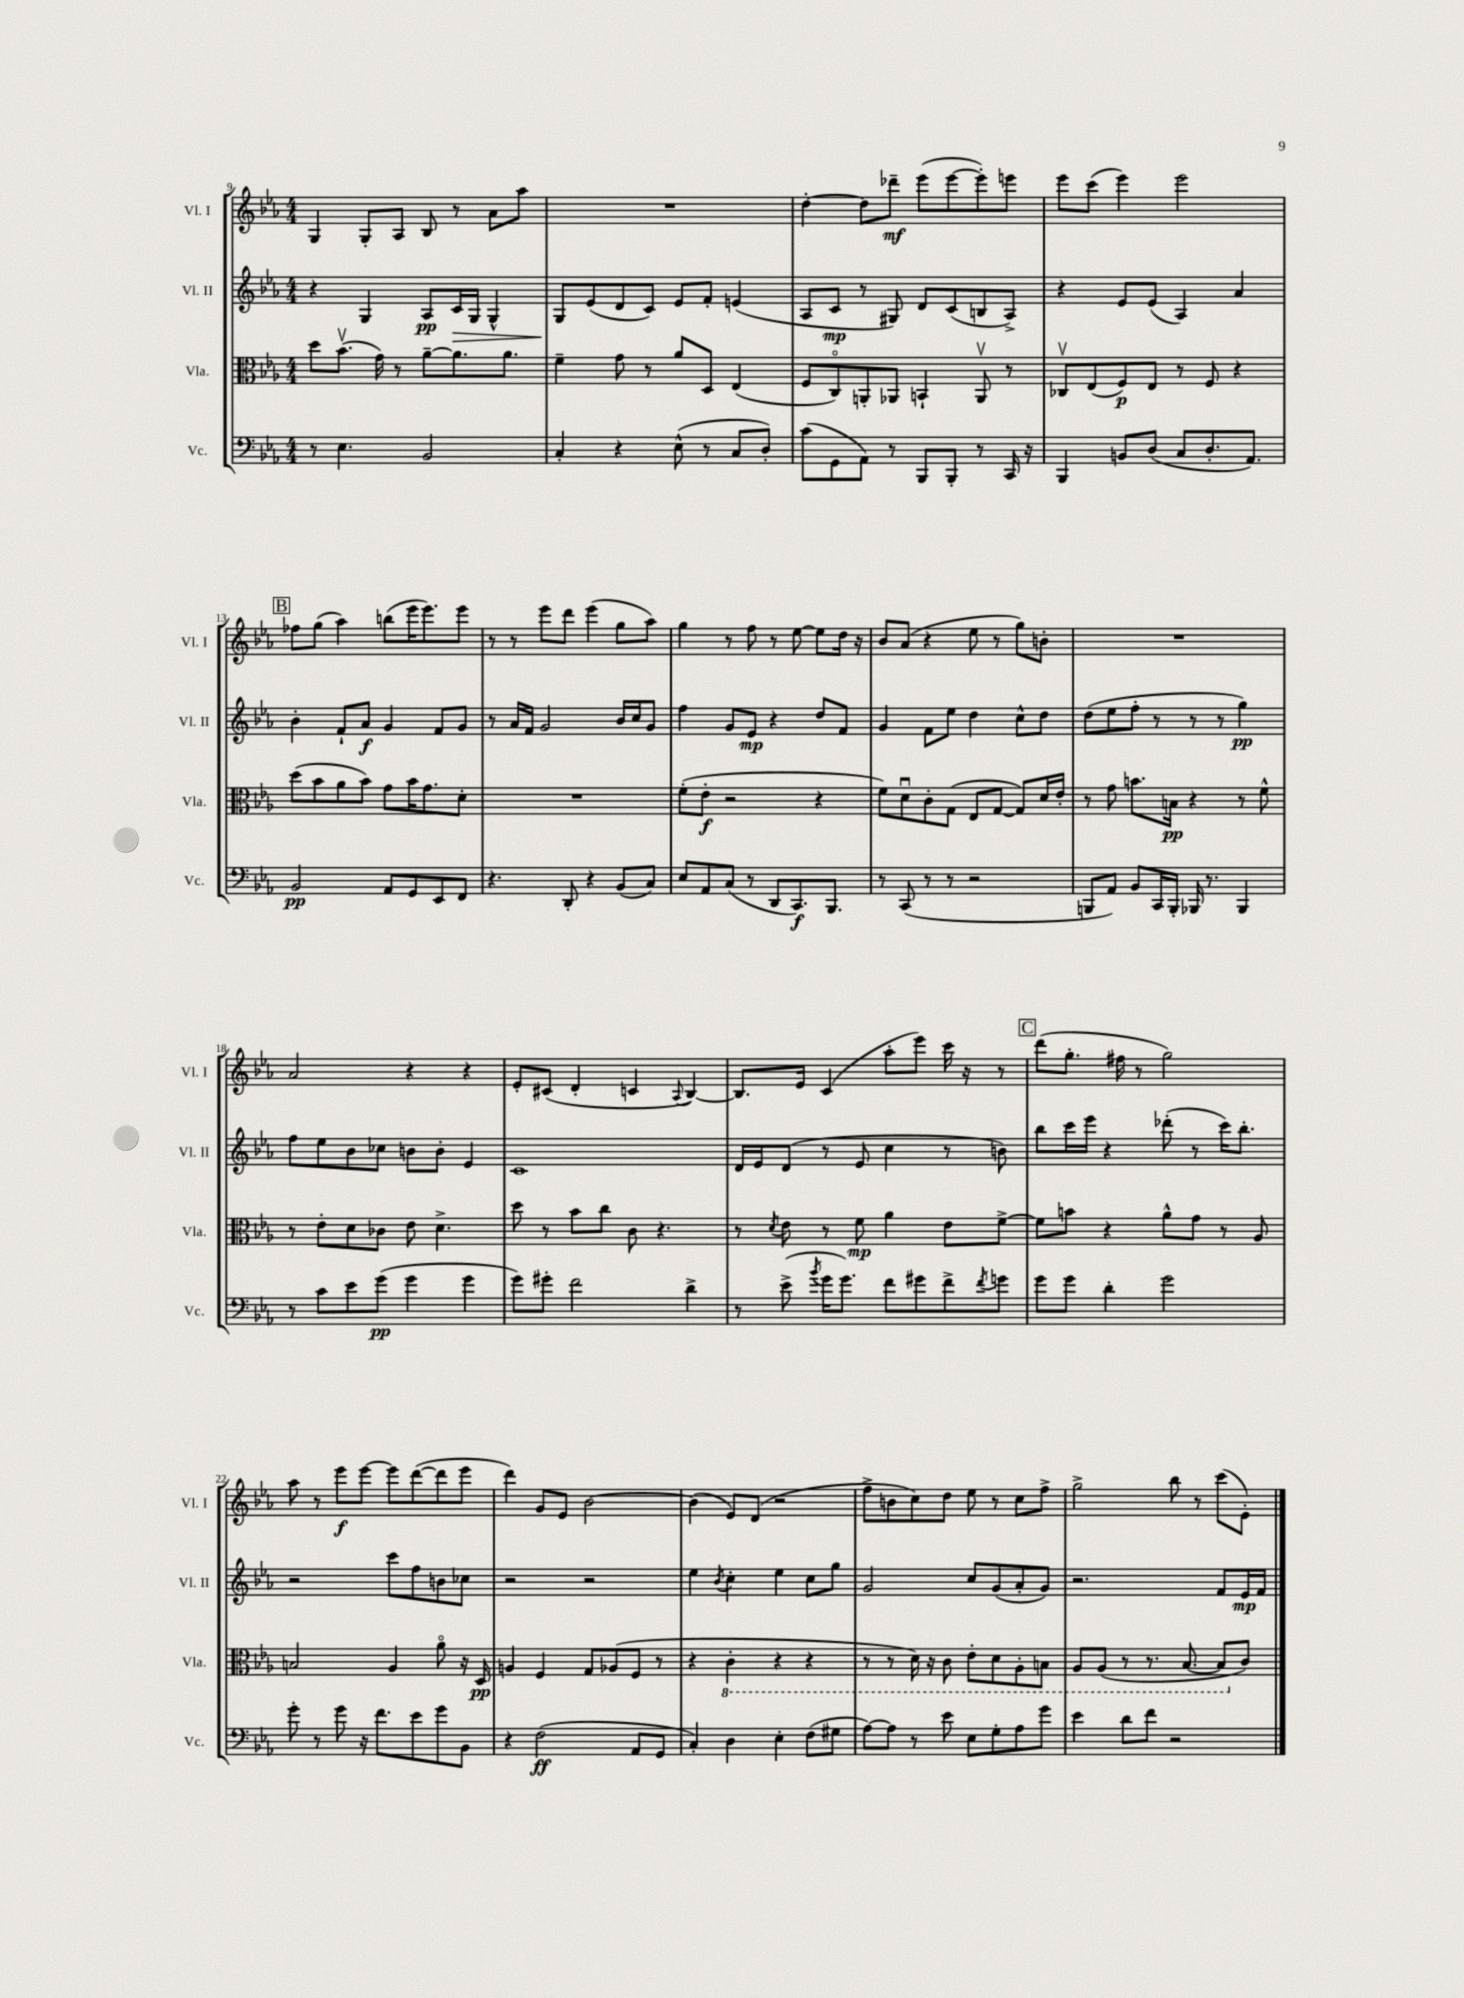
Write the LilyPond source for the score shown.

<<
\new StaffGroup <<
\new Staff = "s0" \with { instrumentName = "Vl. I" shortInstrumentName = "Vl. I" } {
    \clef treble \key ees \major \numericTimeSignature \time 4/4
    g4 g8-. aes8 bes8 r8 aes'8 aes''8 |
    R1 |
    d''4~-. d''8 des'''8--\mf ees'''8( ees'''8~ ees'''8-.) e'''8 |
    ees'''8 c'''8( ees'''4) ees'''2 |
    \mark \markup { \box "B" } fes''8 g''8( aes''4) b''8( ees'''16 ees'''8.) ees'''8 |
    r8 r8 ees'''8 d'''8 ees'''4( g''8 aes''8) |
    g''4 r8 f''8 r8 ees''8~ ees''8 d''16 r16 |
    bes'8 aes'8( r4 ees''8 r8 g''8) b'8-. |
    R1 |
    aes'2 r4 r4 |
    ees'8-. cis'8( d'4-. c'4 \appoggiatura { aes8 } bes4~) |
    bes8. ees'16 c'4( aes''8-. ees'''8) c'''16 r16 r8 |
    \mark \markup { \box "C" } d'''8( g''8.-. fis''16 r8 g''2) |
    aes''8 r8 ees'''8\f ees'''8~ ees'''8 d'''8~( d'''8 ees'''8 |
    d'''4) g'8 ees'8 bes'2~ |
    bes'4( ees'8) d'8( r2 |
    f''8-> b'8 c''8) d''8 ees''8 r8 c''8 f''8-> |
    g''2-> bes''8 r8 c'''8( ees'8-.) \bar "|." |
}
\new Staff = "s1" \with { instrumentName = "Vl. II" shortInstrumentName = "Vl. II" } {
    \clef treble \key ees \major \numericTimeSignature \time 4/4
    r4 g4 aes8\pp c'16\> g16 g4-^ |
    g8\! ees'8( d'8 c'8) ees'8 f'8-. e'4( |
    aes8 c'8\mp r8 gis8) d'8 c'8( b8 aes8->) |
    r4 ees'8 ees'8( aes4) aes'4 |
    \mark \markup { \box "B" } bes'4-. f'8-! aes'8\f g'4 f'8 g'8 |
    r8 aes'16 f'16 g'2 bes'16 c''16 g'8 |
    f''4 g'8 ees'8\mp r4 d''8 f'8 |
    g'4 f'8 ees''8 d''4 c''8-^ d''8 |
    d''8( ees''8 f''8-. r8 r8 r8 g''4\pp) |
    f''8 ees''8 bes'8 ces''8 b'8 b'8-. ees'4 |
    c'1 |
    d'16 ees'16 d'8( r8 ees'8 c''4 r8 b'8) |
    \mark \markup { \box "C" } bes''8 c'''16 ees'''16 r4 des'''8-.( r8 c'''16) bes''8.-. |
    r2 c'''8 f''8 b'8 ces''8 |
    r2 r2 |
    ees''4 \acciaccatura { bes'8 } c''4-. ees''4 c''8 g''8 |
    g'2 c''8 g'8( aes'8-. g'8) |
    r2. f'8 ees'16\mp f'16 \bar "|." |
}
\new Staff = "s2" \with { instrumentName = "Vla." shortInstrumentName = "Vla." } {
    \clef alto \key ees \major \numericTimeSignature \time 4/4
    d''8 bes'8.\upbow( g'16) r8 aes'8~-- aes'8. aes'8. |
    f'4-- g'8 r8 aes'8 d8 ees4( |
    f8 c8\flageolet) a,8-. aes,8 b,4-! aes,8\upbow r8 |
    ces8\upbow ees8( f8\p) ees8 r8 f8 r4 |
    \mark \markup { \box "B" } d''8( bes'8 aes'8 bes'8) g'8 bes'16 g'8. d'8-. |
    R1 |
    f'8-.( ees'8-.\f r2 r4 |
    f'8) d'8\downbow c'8-. g8( ees8 g8~ g8) d'16 ees'16-. |
    r8 g'8 b'8. b16\pp r4 r8 f'8-^ |
    r8 ees'8-. d'8 ces'8 ees'8 d'4.-> |
    d''8 r8 bes'8 c''8 c'8 r4. |
    r8 \acciaccatura { d'8 } ees'8 r8 f'8\mp aes'4 ees'8 f'8~-> |
    \mark \markup { \box "C" } f'8 b'8 r4 aes'8-^ g'8 r8 aes8 |
    b2 aes4 aes'8\flageolet r16 d16\pp |
    a4 f4 g8 aes8( f8 r8 |
    r4 \ottava #-1 c4-. r4 r4 |
    r8 r8 d16) r16 c8 ees8-. d8 aes,8-. b,8 |
    aes,8 aes,8( r8 r8. bes,8.~ bes,8 \ottava #0 c'8) \bar "|." |
}
\new Staff = "s3" \with { instrumentName = "Vc." shortInstrumentName = "Vc." } {
    \clef bass \key ees \major \numericTimeSignature \time 4/4
    r8 ees4. bes,2 |
    c4-. r4 ees8-^( r8 c8 d8-.) |
    c'8( g,8 aes,8) r8 bes,,8 bes,,8-. r8 c,16 r16 |
    bes,,4 b,8 d8( c8 d8.-. aes,8.) |
    \mark \markup { \box "B" } bes,2\pp aes,8 g,8 ees,8 f,8 |
    r4. d,8-. r4 bes,8( c8) |
    ees8 aes,8 c8( r8 d,8 c,8.\f) bes,,8. |
    r8 c,8( r8 r8 r2 |
    b,,8 aes,8) bes,8 c,16 b,,16-. bes,,16 r8. bes,,4 |
    r8 c'8 ees'8 g'8\pp( g'4 g'4 |
    g'8) gis'8-. f'2 d'4-> |
    r8 ees'8->( \acciaccatura { bes'8 } g'16 g'8.) f'8 gis'8 f'8-> \acciaccatura { f'8 } g'8 |
    \mark \markup { \box "C" } g'8 g'8 d'4-. g'2 |
    g'8-. r8 g'8 r16 f'8. ees'8 g'8 bes,8 |
    r4 f2\ff( aes,8 g,8 |
    c4-.) d4 ees4-. f8( gis8 |
    aes8~) aes8 r8 ees'8 ees8 g8-. aes8 g'8 |
    ees'4 d'8 f'8 r2 \bar "|." |
}
>>
>>
\layout { \context { \Score currentBarNumber = #9 } }
